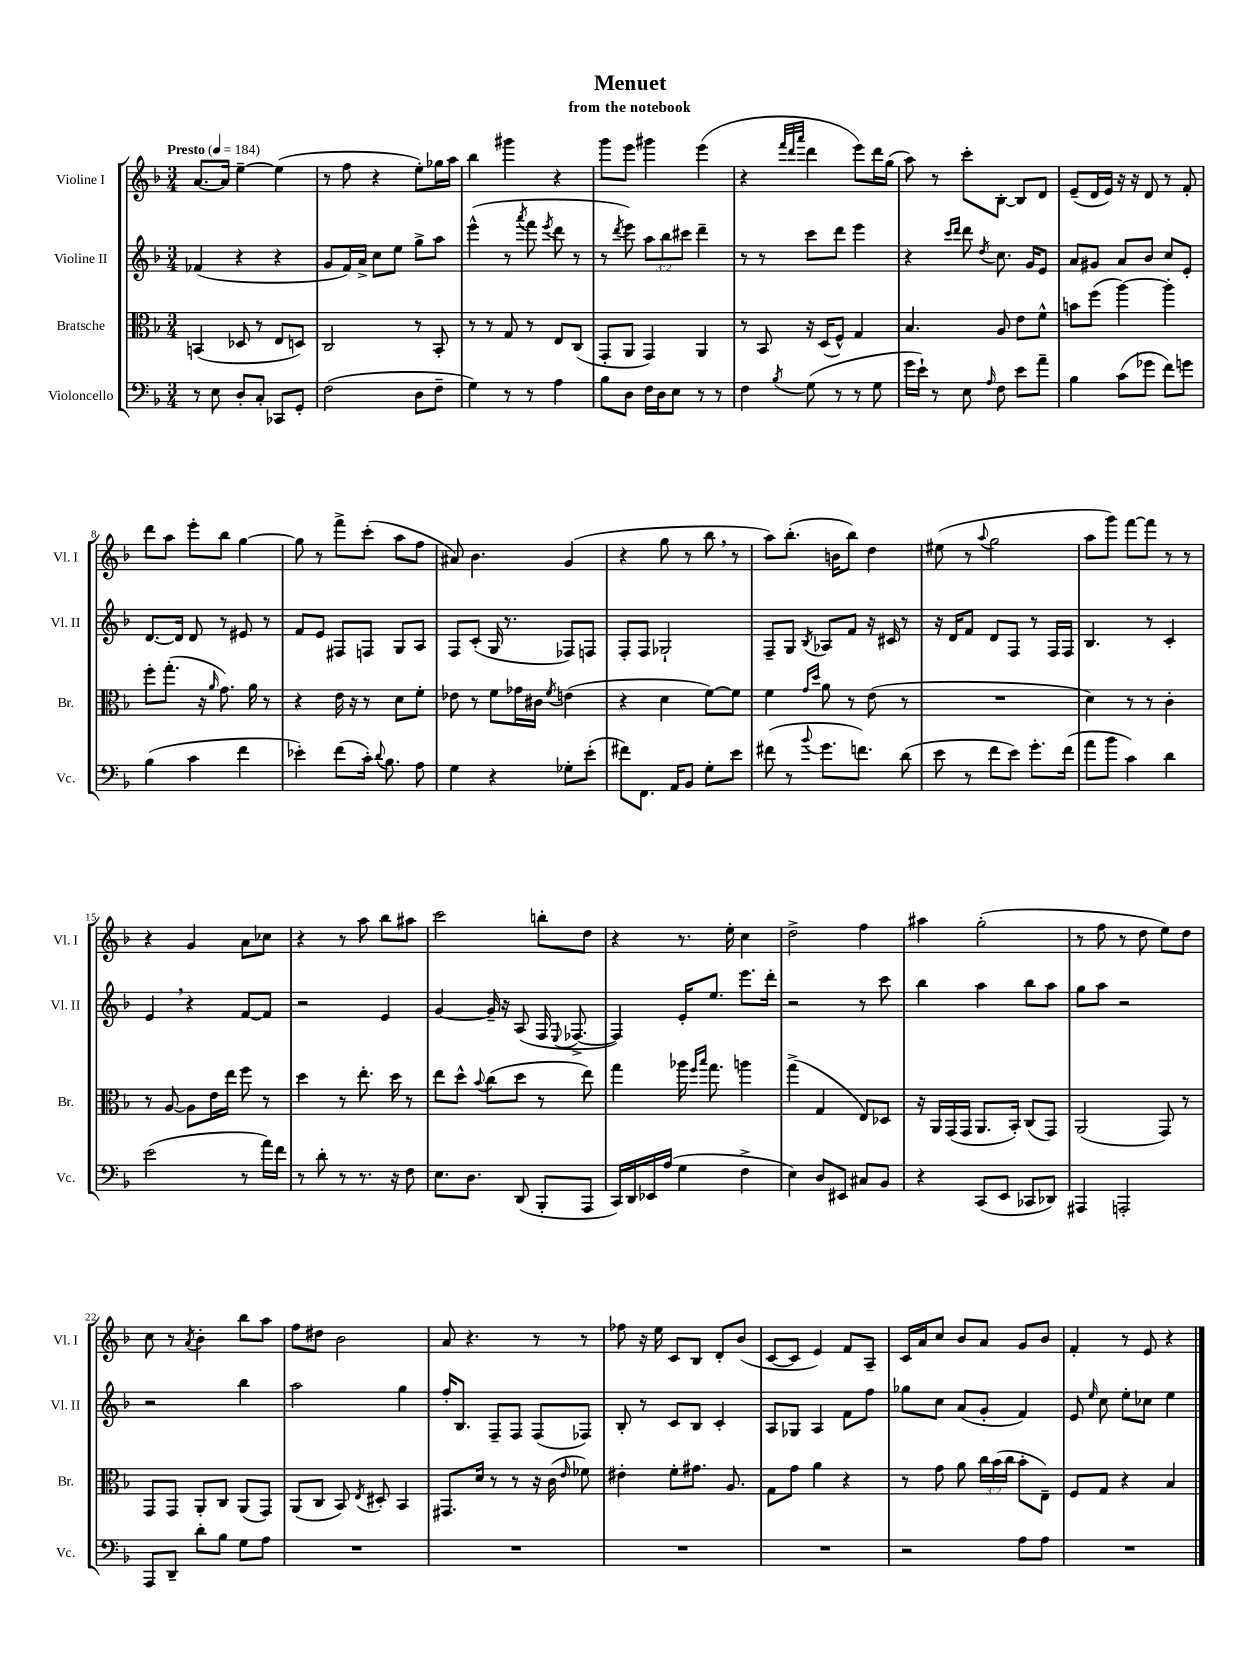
\header { title = "Menuet" subtitle = "from the notebook" }
<<
\new StaffGroup <<
\new Staff = "s0" \with { instrumentName = "Violine I" shortInstrumentName = "Vl. I" } {
    \clef treble \key f \major \numericTimeSignature \time 3/4 \tempo "Presto" 4 = 184
    \autoBeamOff a'8.[~ a'16] e''4~-- e''4( |
    r8 f''8 r4 e''8[-.) ges''16 a''16] |
    bes''4 gis'''4 r4 |
    g'''8[ e'''8] gis'''4 e'''4( |
    r4 \grace { f'''32[ d'''32 a'''32] } d'''4 e'''8[) d'''16 g''16]( |
    a''8) r8 c'''8[-. bes8]~-. bes8[ d'8] |
    e'8[--( d'16 e'16]) r16 r16 d'8 r8 f'8-. |
    d'''8[ a''8] e'''8[-. bes''8] g''4~ |
    g''8 r8 f'''8[-> c'''8]-.( a''8[ f''8] |
    ais'8) bes'4. g'4( |
    r4 g''8 r8 bes''8 \breathe r8 |
    a''8[) bes''8.]-.( b'16[ bes''8]) d''4 |
    eis''8( r8 \appoggiatura { a''8 } g''2 |
    a''8[ g'''8]) f'''8[~ f'''8] r8 r8 |
    r4 g'4 a'8[ ces''8] |
    r4 r8 a''8 bes''8[ ais''8] |
    c'''2 b''8[-. d''8] |
    r4 r8. e''16-. c''4 |
    d''2-> f''4 |
    ais''4 g''2-.( |
    r8 f''8 r8 d''8 e''8[) d''8] |
    c''8 r8 \acciaccatura { a'8 } bes'4-. bes''8[ a''8] |
    f''8[ dis''8] bes'2 |
    a'8 r4. r8 r8 |
    fes''8 r16 e''16 c'8[ bes8] d'8[-. bes'8]( |
    c'8[~ c'8] e'4) f'8[ a8]-- |
    c'16[ a'16 c''8] bes'8[ a'8] g'8[ bes'8] |
    f'4-. r8 e'8 r4 \bar "|." |
}
\new Staff = "s1" \with { instrumentName = "Violine II" shortInstrumentName = "Vl. II" } {
    \clef treble \key f \major \numericTimeSignature \time 3/4 \override Staff.TupletNumber.text = #tuplet-number::calc-fraction-text
    \autoBeamOff fes'4( r4 r4 |
    g'8[ f'16) a'16]-> c''8[ e''8] g''8[-> a''8] |
    e'''4-^( r8 \acciaccatura { a'''8 } f'''8 \acciaccatura { e'''8 } d'''8 r8 |
    r8 \acciaccatura { d'''8 } e'''8) \tuplet 3/2 { a''8[ bes''8 cis'''8] } d'''4-- |
    r8 r8 c'''8[ d'''8] e'''4 |
    r4 \grace { c'''16[ d'''16] } d'''8 \acciaccatura { d''8 } c''8. g'16[ e'8] |
    a'8[ gis'8] a'8[ bes'8] c''8[ e'8]-. |
    d'8.[~ d'16] d'8 r8 eis'8 r8 |
    f'8[ e'8] fis8[ f8] g8[ a8] |
    f8[ c'8]-.( g16 r8. fes8[) f8] |
    f8[-. f8] ges2-! |
    f8[-- g8] \acciaccatura { bes8 } aes8[ f'8] r16 cis'16 r8 |
    r16 d'16[ f'8] d'8[ f8] r8 f16[ f16] |
    bes4. r8 c'4-. |
    e'4 \breathe r4 f'8[~ f'8] |
    r2 e'4 |
    g'4~ g'16-- r16 a8( f16 \appoggiatura { e8 } fes8.~-> |
    fes4) e'16[-. e''8.] e'''8.[ d'''16]-. |
    r2 r8 c'''8 |
    bes''4 a''4 bes''8[ a''8] |
    g''8[ a''8] r2 |
    r2 bes''4 |
    a''2 g''4 |
    f''16[-. bes8.] f8[-- f8] f8[( fes8]) |
    bes8-. r8 c'8[ bes8] c'4-. |
    a8[ ges8] a4 f'8[ f''8] |
    ges''8[ c''8] a'8[( g'8]-. f'4) |
    e'8 \grace { e''16 } c''8 e''8[-. ces''8] e''4 \bar "|." |
}
\new Staff = "s2" \with { instrumentName = "Bratsche" shortInstrumentName = "Br." } {
    \clef alto \key f \major \numericTimeSignature \time 3/4 \override Staff.TupletNumber.text = #tuplet-number::calc-fraction-text
    \autoBeamOff b,4( des8 r8 e8[ d8]) |
    c2 r8 bes,8-. |
    r8 r8 g8 r8 e8[ c8]( |
    g,8[-. a,8] g,4) a,4 |
    r8 bes,8 r16 d16[( f8]-^) g4 |
    bes4. a8 e'8[ f'8]-^ |
    b'8[ f''8]( a''4~) a''4-. |
    f''8[-. g''8.]-.( r16 \grace { a'16 } g'8.) a'16 r8 |
    r4 e'16 r16 r8 d'8[ f'8]-. |
    ees'8 r8 f'8[ ges'16 cis'16] \acciaccatura { f'8 } e'4( |
    r4 d'4 f'8[~) f'8] |
    f'4 \grace { g'16[ d''16] } a'8 r8 e'8( r8 |
    R2. |
    d'4) r8 r8 c'4-. |
    r8 a8~ a8[ e'16 e''16] f''8 r8 |
    d''4 r8 e''8.-. d''16 r8 |
    e''8[ d''8]-^ \appoggiatura { bes'8 } c''8[( d''8] r8 e''8) |
    g''4 aes''16 \grace { f''16[ bes''16] } g''8. a''4 |
    g''4->( g4 e8[) des8] |
    r16 a,16[ g,16( g,16] a,8.[ bes,16]-.) c8[( g,8]) |
    a,2( g,8) r8 |
    g,8[ g,8] a,8[-. c8] a,8[( g,8]) |
    a,8[( c8] bes,8) \acciaccatura { e8 } dis8-. bes,4 |
    gis,8.[ d'16] r8 r8 r16 c'16( \grace { e'16 } fes'8) |
    eis'4-. f'8[-. gis'8.] a8. |
    g8[ g'8] a'4 r4 |
    r8 g'8 a'8 \tuplet 3/2 { c''16[ bes'16( c''16] } bes'8[-. e8]--) |
    f8[ g8] r4 bes4 \bar "|." |
}
\new Staff = "s3" \with { instrumentName = "Violoncello" shortInstrumentName = "Vc." } {
    \clef bass \key f \major \numericTimeSignature \time 3/4
    \autoBeamOff r8 e8 d8[-. c8]-. ces,8[ g,8]-. |
    f2( d8[ f8]-- |
    g4) r8 r8 a4 |
    bes8[ d8] f16[ d16 e8] r8 r8 |
    f4 \acciaccatura { bes8 } g8( r8 r8 g8 |
    g'16[ e'16]-!) r8 e8 \grace { a16 } f8 e'8[ a'8]-- |
    bes4 c'8[( ges'8] f'8[) g'8] |
    bes4( c'4 f'4 |
    ees'4-.) f'8[( c'16]-.) \appoggiatura { d'8 } bes8. a8 |
    g4 r4 ges8[-. e'8]-.( |
    fis'8[) f,8.] a,16[ bes,8] g8[-. e'8] |
    fis'8( r8 \appoggiatura { bes'8 } g'8.[ f'8.]) d'8( |
    e'8 r8 f'8[ e'8]) g'8.[-. f'16]( |
    a'8[ bes'8] c'4) d'4 |
    e'2( r8 a'16[) f'16] |
    r8 d'8-. r8 r8. r16 f8 |
    e8.[ d8.] d,8( bes,,8[-. a,,8] |
    c,16[) d,16 ees,16 a16]( g4 f4-> |
    e4) d8[ eis,8] cis8[ bes,8] |
    r4 c,8[( e,8] ces,8[ des,8]) |
    ais,,4 a,,2-. |
    a,,8[ d,8]-- d'8[-. bes8] g8[ a8] |
    R2. |
    R2. |
    R2. |
    R2. |
    r2 a8[ a8] |
    R2. \bar "|." |
}
>>
>>
